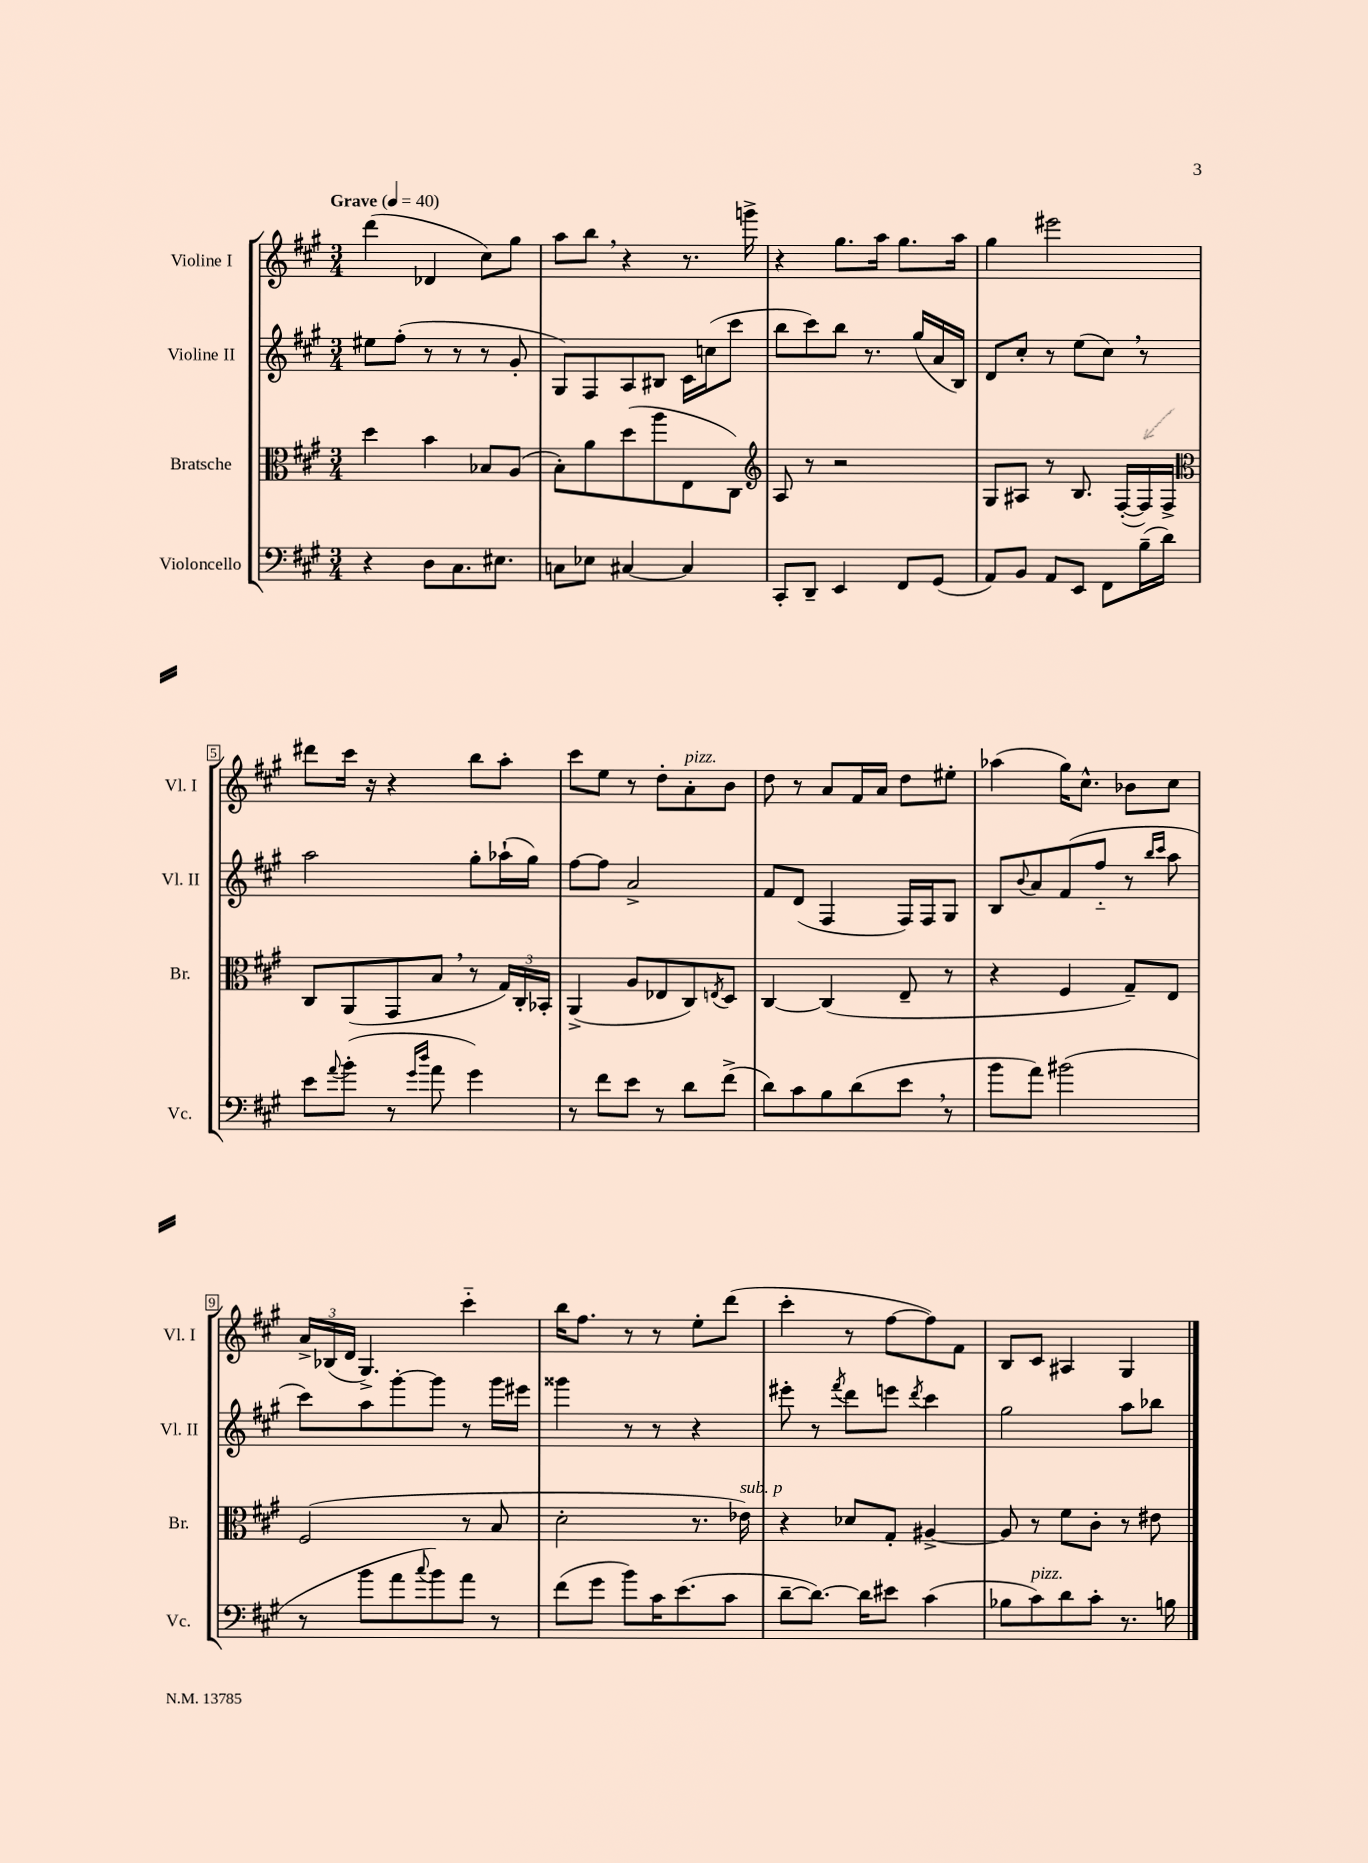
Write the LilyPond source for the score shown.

<<
\new StaffGroup <<
\new Staff = "s0" \with { instrumentName = "Violine I" shortInstrumentName = "Vl. I" } {
    \clef treble \key a \major \numericTimeSignature \time 3/4 \tempo "Grave" 4 = 40
    d'''4( des'4 cis''8) gis''8 |
    a''8 b''8 \breathe r4 r8. g'''16-> |
    r4 gis''8. a''16 gis''8. a''16 |
    gis''4 eis'''2 |
    dis'''8 cis'''16 r16 r4 b''8 a''8-. |
    cis'''8 e''8 r8 d''8-. a'8-.^\markup { \italic "pizz." } b'8 |
    d''8 r8 a'8 fis'16 a'16 d''8 eis''8-. |
    aes''4( gis''16) cis''8.-^ bes'8 cis''8 |
    \tuplet 3/2 { a'16-> bes16( d'16 } gis4.->) cis'''4-_ |
    b''16 fis''8. r8 r8 e''8-. d'''8( |
    cis'''4-. r8 fis''8~ fis''8) fis'8 |
    b8 cis'8 ais4 gis4 \bar "|." |
}
\new Staff = "s1" \with { instrumentName = "Violine II" shortInstrumentName = "Vl. II" } {
    \clef treble \key a \major \numericTimeSignature \time 3/4
    eis''8 fis''8-.( r8 r8 r8 gis'8-. |
    gis8) fis8 a8 bis8 cis'16 c''16( cis'''8 |
    b''8 cis'''8) b''8 r8. gis''16( a'16 b16) |
    d'8 cis''8-. r8 e''8( cis''8) \breathe r8 |
    a''2 gis''8-. aes''16-!( gis''16) |
    fis''8~ fis''8 a'2-> |
    fis'8 d'8( fis4 fis16) fis16 gis8 |
    b8 \appoggiatura { b'8 } a'8 fis'8( fis''8-_ r8 \grace { b''16 cis'''16 } a''8 |
    cis'''8) a''8 gis'''8~-. gis'''8 r8 gis'''16 eis'''16 |
    gisis'''4 r8 r8 r4 |
    eis'''8-. r8 \acciaccatura { fis'''8 } d'''8 e'''8 \acciaccatura { d'''8 } cis'''4 |
    gis''2 a''8 bes''8 \bar "|." |
}
\new Staff = "s2" \with { instrumentName = "Bratsche" shortInstrumentName = "Br." } {
    \clef alto \key a \major \numericTimeSignature \time 3/4
    d''4 b'4 bes8 a8( |
    b8-.) a'8 d''8( a''8 e8 cis8) |
    \clef treble a8 r8 r2 |
    gis8 ais8 r8 b8. fis16~-.( fis16) fis16-> |
    \clef alto cis8 a,8( gis,8 b8 \breathe r8 \tuplet 3/2 { gis16) cis16-. bes,16-. } |
    a,4->( a8 ees8 cis8) \acciaccatura { e8 } d8 |
    cis4~ cis4( e8-- r8 |
    r4 fis4 gis8--) e8 |
    fis2( r8 b8 |
    d'2-. r8. ees'16^\markup { \italic "sub. p" }) |
    r4 des'8 gis8-. ais4~-> |
    ais8 r8 fis'8 cis'8-. r8 eis'8 \bar "|." |
}
\new Staff = "s3" \with { instrumentName = "Violoncello" shortInstrumentName = "Vc." } {
    \clef bass \key a \major \numericTimeSignature \time 3/4
    r4 d8 cis8. eis8. |
    c8 ees8 cis4~ cis4 |
    cis,8-. d,8-- e,4 fis,8 gis,8( |
    a,8) b,8 a,8 e,8 fis,8 b16--( d'16) |
    e'8 \appoggiatura { a'8 } b'8-.( r8 \grace { gis'16 d''16 } a'8 gis'4) |
    r8 fis'8 e'8 r8 d'8 fis'8->( |
    d'8) cis'8 b8 d'8( e'8 \breathe r8 |
    b'8 a'8) bis'2( |
    r8 b'8 a'8 \appoggiatura { cis''8 } b'8) a'8 r8 |
    fis'8( gis'8 b'8) cis'16 e'8.( cis'8 |
    d'8~-- d'8.~) d'16 eis'8 cis'4( |
    bes8 cis'8^\markup { \italic "pizz." }) d'8 cis'8-. r8. b16 \bar "|." |
}
>>
>>
\layout { \context { \Score \override BarNumber.stencil = #(make-stencil-boxer 0.1 0.3 ly:text-interface::print) } }
